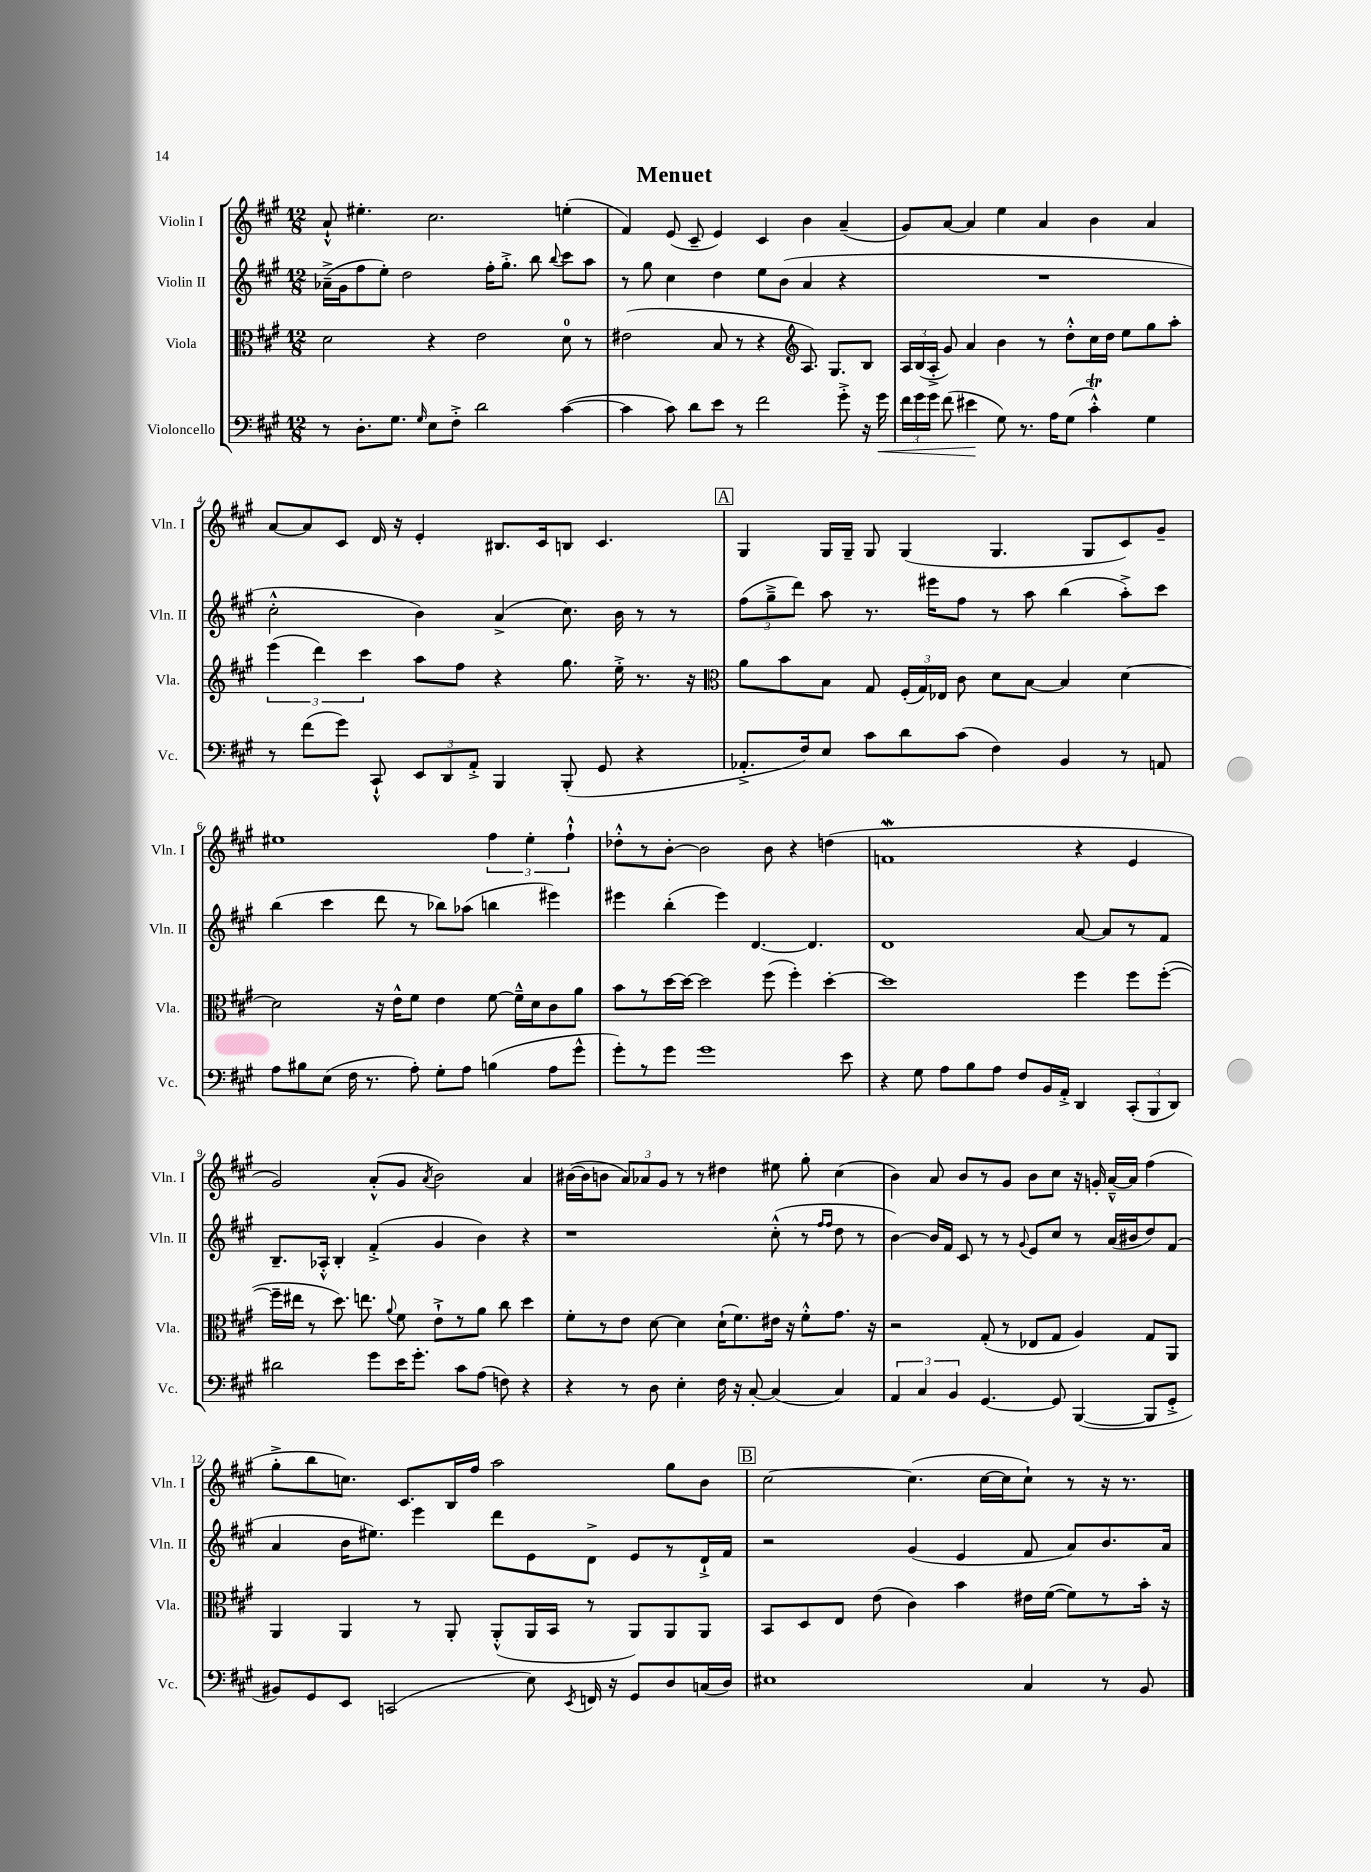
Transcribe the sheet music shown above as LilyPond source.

\header { title = "Menuet" }
<<
\new StaffGroup <<
\new Staff = "s0" \with { instrumentName = "Violin I" shortInstrumentName = "Vln. I" } {
    \clef treble \key a \major \numericTimeSignature \time 12/8
    \autoBeamOff a'8-!-^ eis''4.-. cis''2. e''4-.( |
    fis'4) e'8( cis'8-- e'4) cis'4 b'4 a'4--( |
    gis'8[) a'8]~ a'4 e''4 a'4 b'4 a'4 |
    a'8[~ a'8 cis'8] d'16 r16 e'4-. bis8.[ cis'16 b8] cis'4. |
    \mark \markup { \box "A" } gis4 gis16[ gis16]-- gis8 gis4( gis4. gis8[ cis'8) gis'8]-- |
    eis''1 \tuplet 3/2 { fis''4 eis''4-. fis''4-!-^ } |
    des''8[-.-^ r8 b'8]~-. b'2 b'8 r4 d''4( |
    f'1\mordent r4 e'4 |
    gis'2) a'8[-.-^( gis'8] \acciaccatura { a'8 } b'2) a'4 |
    bis'16[~( bis'16 b'8] \tuplet 3/2 { a'8[) aes'8 gis'8] } r8 r8 dis''4 eis''8 gis''8-. cis''4( |
    b'4) a'8 b'8[ r8 gis'8] b'8[ cis''8] r16 g'16-. a'16[~---^ a'16] fis''4( |
    gis''8[-.-> b''8 c''8.]) cis'8.[ b16 fis''16] a''2 gis''8[ b'8] |
    \mark \markup { \box "B" } cis''2~ cis''4.( cis''16[~ cis''16 cis''8]-!) r8 r16 r8. \bar "|." |
}
\new Staff = "s1" \with { instrumentName = "Violin II" shortInstrumentName = "Vln. II" } {
    \clef treble \key a \major \numericTimeSignature \time 12/8
    \autoBeamOff aes'16[--->( gis'16 fis''8 e''8]-.) d''2 fis''16[-. gis''8.]-.-> b''8 \appoggiatura { b''8 } cis'''8[ a''8] |
    r8 gis''8 cis''4 d''4 e''8[ b'8]( a'4 r4 |
    R1. |
    cis''2-.-^ b'4) a'4->( cis''8.) b'16 r8 r8 |
    \mark \markup { \box "A" } \tuplet 3/2 { fis''8[( gis''8---> d'''8]) } a''8 r8. eis'''16[ fis''8] r8 a''8 b''4( a''8[-.->) cis'''8] |
    b''4( cis'''4 d'''8 r8 bes''8[) aes''8]( b''4 eis'''4) |
    eis'''4 b''4-.( eis'''4) d'4.~ d'4. |
    d'1 a'8~ a'8[ r8 fis'8] |
    b8.[-- aes16]-.-^ b4-. fis'4-.->( gis'4 b'4) r4 |
    r1 cis''8-.-^( r8 \grace { fis''16[ fis''16] } d''8 r8 |
    b'4~) b'16[ fis'16] cis'8 r8 r8 \appoggiatura { gis'8 } e'8[ cis''8] r8 a'16[( bis'16 d''8) fis'8]( |
    a'4 b'16[ eis''8.]) e'''4 d'''8[ e'8 d'8]-> e'8[ r8 d'16-!-> fis'16] |
    \mark \markup { \box "B" } r2 gis'4( e'4 fis'8 a'8[) b'8. a'16] \bar "|." |
}
\new Staff = "s2" \with { instrumentName = "Viola" shortInstrumentName = "Vla." } {
    \clef alto \key a \major \numericTimeSignature \time 12/8
    \autoBeamOff d'2 r4 e'2 d'8-0 r8 |
    eis'2( b8 r8 r4 \clef treble a8.) gis8.[ b8] |
    \tuplet 3/2 { a16[ b16( a16]-.-> } gis'8) a'4 b'4 r8 d''8[-.-^ cis''16 d''16] e''8[ gis''8 a''8]-. |
    \tuplet 3/2 { e'''4( d'''4) cis'''4 } a''8[ fis''8] r4 gis''8. e''16-.-> r8. r16 |
    \mark \markup { \box "A" } \clef alto a'8[ b'8 b8] gis8 \tuplet 3/2 { fis16[-.( gis16) ees16] } cis'8 d'8[ b8]~ b4 d'4~ |
    d'2 r16 e'16[-^ fis'8] e'4 fis'8~ fis'16[---^ d'16 cis'8 a'8] |
    b'8[ r8 d''16~ d''16]~ d''2 fis''8( fis''4-.) d''4~-. |
    d''1 fis''4 fis''8[ fis''8]~-.( |
    fis''16[-- eis''16] r8 d''8.) e''8. \appoggiatura { a'8 } fis'8 e'8[-!-> r8 a'8] cis''8 d''4 |
    fis'8[-. r8 e'8] d'8~ d'4 d'16[-!( fis'8.) eis'16] r16 fis'8[-.-^ gis'8.] r16 |
    r2 gis8-.( r8 ees8[ gis8] a4) gis8[ a,8] |
    a,4 a,4 r8 a,8-. a,8[-.-^( a,16 b,16] r8 a,8[) a,8 a,8] |
    \mark \markup { \box "B" } b,8[ d8 e8] e'8( cis'4) b'4 eis'16[ fis'16]~( fis'8[) r8 b'16]-. r16 \bar "|." |
}
\new Staff = "s3" \with { instrumentName = "Violoncello" shortInstrumentName = "Vc." } {
    \clef bass \key a \major \numericTimeSignature \time 12/8
    \autoBeamOff r8 d8.[-. gis8.] \grace { gis16 } e8[ fis8]-.-> d'2 cis'4~( |
    cis'4 cis'8) d'8[ e'8] r8 fis'2 gis'8-.-> r16 gis'16\< |
    \tuplet 3/2 { fis'16[ gis'16 gis'16] } fis'8( eis'4\! gis8) r8. a16[ gis8]( cis'4-.-^\trill) gis4 |
    r8 fis'8[( gis'8]) cis,8-!-^ \tuplet 3/2 { e,8[ d,8 a,8]-.-> } b,,4 b,,8-.( gis,8 r4 |
    \mark \markup { \box "A" } aes,8.[-.-> fis16) e8] cis'8[ d'8 cis'8]( fis4) b,4 r8 a,8 |
    a8[ bis8 e8]( fis16 r8. a8-.) gis8[-. a8] b4( a8[ gis'8]-^ |
    gis'8[-.) r8 gis'8] gis'1 e'8 |
    r4 gis8 a8[ b8 a8] fis8[ b,16 a,16]-.-> d,4 \tuplet 3/2 { cis,8[-.( b,,8 d,8]) } |
    dis'2 gis'8[ e'16 gis'8.]-. cis'8[ a8]( f8) r4 |
    r4 r8 d8 e4-. fis16 r16 cis8~-. cis4( cis4) |
    \tuplet 3/2 { a,4 cis4 b,4 } gis,4.~ gis,8 b,,4~( b,,8[ gis,8]-.-> |
    bis,8[) gis,8 e,8] c,2( e8) \acciaccatura { e,8 } f,16 r16 gis,8[ d8 c16( d16]) |
    \mark \markup { \box "B" } eis1 cis4 r8 b,8 \bar "|." |
}
>>
>>
